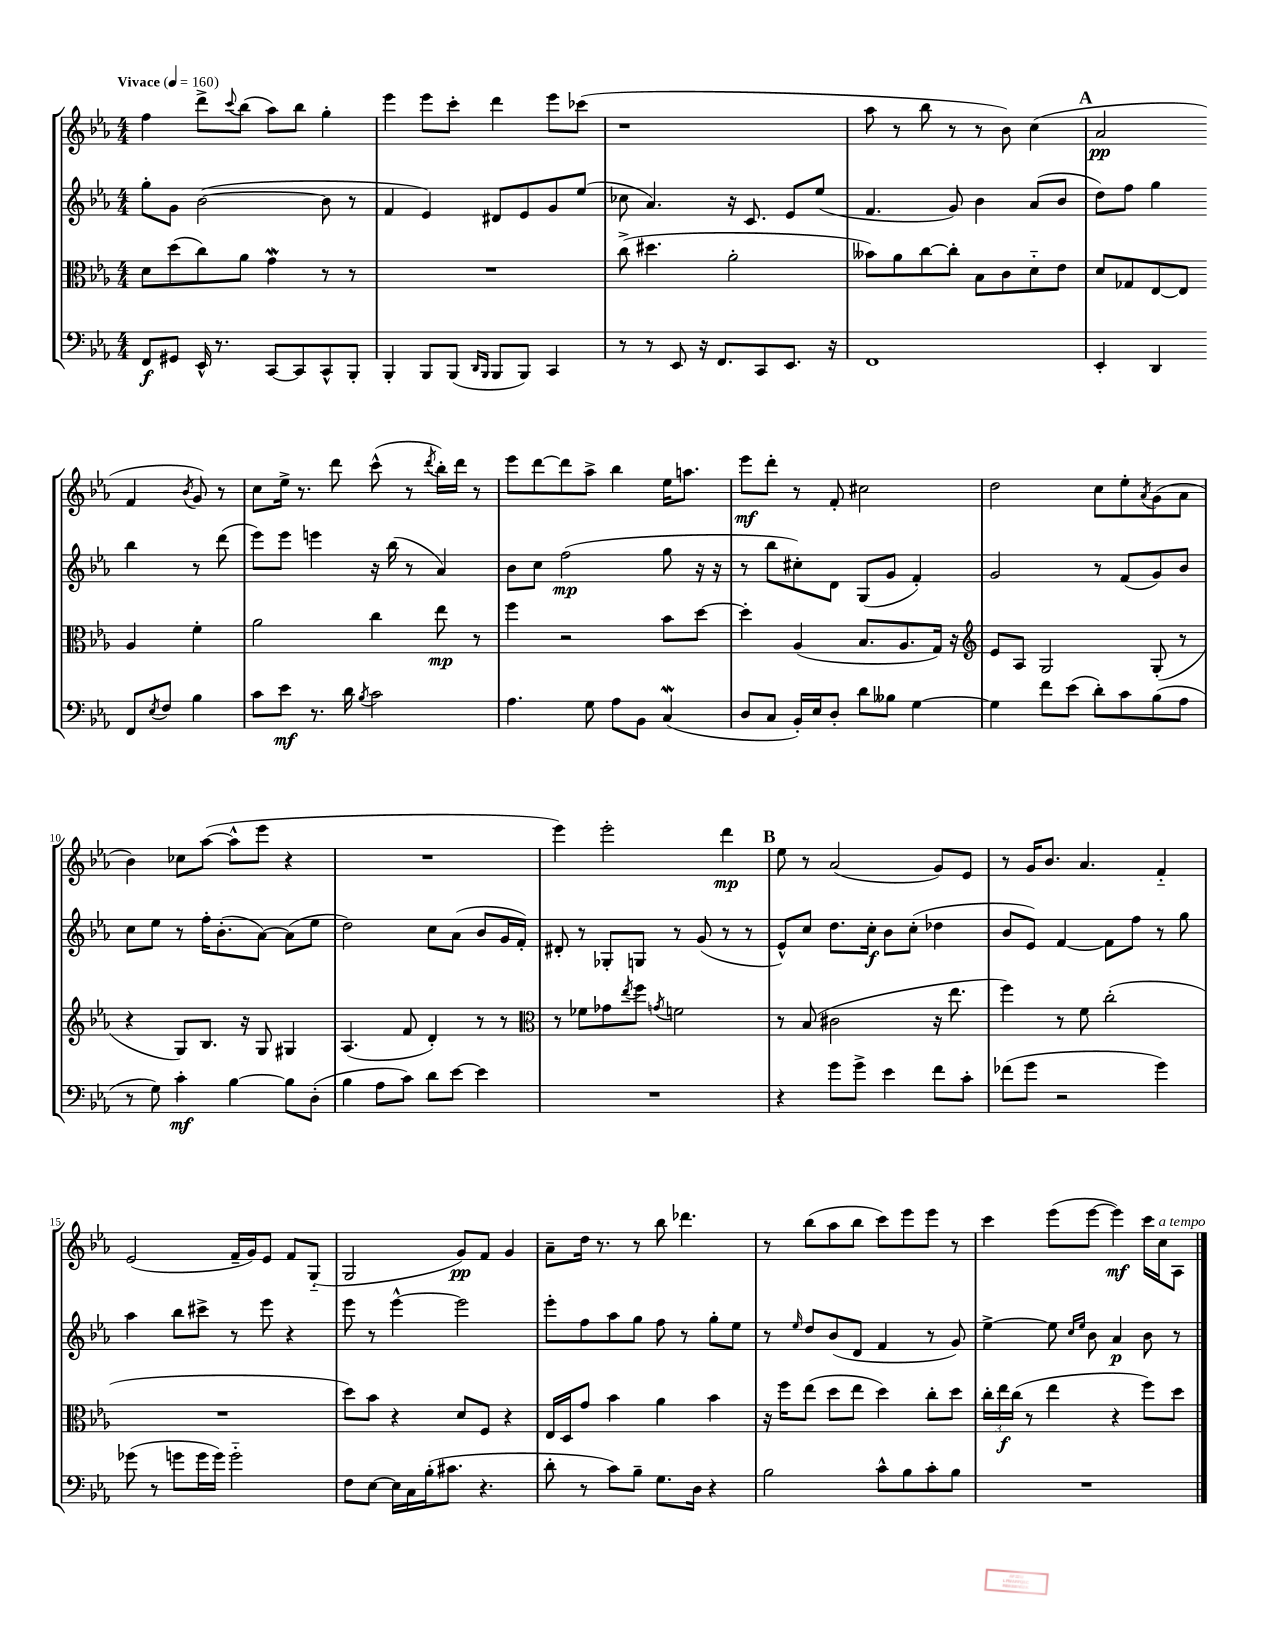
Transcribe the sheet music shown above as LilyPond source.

<<
\new StaffGroup <<
\new Staff = "s0" {
    \clef treble \key ees \major \numericTimeSignature \time 4/4 \tempo "Vivace" 4 = 160
    f''4 d'''8-> \appoggiatura { c'''8 } bes''8( aes''8) bes''8 g''4-. |
    ees'''4 ees'''8 c'''8-. d'''4 ees'''8 ces'''8( |
    r1 |
    aes''8 r8 bes''8 r8 r8 bes'8) c''4( |
    \mark \markup { \bold "A" } aes'2\pp f'4 \acciaccatura { bes'8 } g'8) r8 |
    c''8 ees''16-> r8. d'''8 c'''8-^( r8 \acciaccatura { d'''8 } bes''16-.) d'''16 r8 |
    ees'''8 d'''8~ d'''8 aes''8-> bes''4 ees''16 a''8. |
    ees'''8\mf d'''8-. r8 f'8-. cis''2 |
    d''2 c''8 ees''8-. \acciaccatura { aes'8 } g'8( aes'8 |
    bes'4) ces''8 aes''8~( aes''8-^ ees'''8 r4 |
    R1 |
    ees'''4) ees'''2-. d'''4\mp |
    \mark \markup { \bold "B" } ees''8 r8 aes'2( g'8) ees'8 |
    r8 g'16 bes'8. aes'4. f'4-_ |
    ees'2( f'16-- g'16) ees'8 f'8 g8-_( |
    g2 g'8\pp) f'8 g'4 |
    aes'8-- d''16 r8. r8 bes''8 des'''4. |
    r8 bes''8( aes''8 bes''8 c'''8) ees'''8 ees'''8 r8 |
    c'''4 ees'''8( ees'''8~ ees'''4\mf) c'''16 c''16^\markup { \italic "a tempo" } aes8 \bar "|." |
}
\new Staff = "s1" {
    \clef treble \key ees \major \numericTimeSignature \time 4/4
    g''8-. g'8 bes'2~( bes'8 r8 |
    f'4 ees'4) dis'8 ees'8 g'8 ees''8( |
    ces''8 aes'4.) r16 c'8. ees'8 ees''8( |
    f'4. g'8) bes'4 aes'8( bes'8 |
    \mark \markup { \bold "A" } d''8) f''8 g''4 bes''4 r8 d'''8( |
    ees'''8) ees'''8 e'''4 r16 bes''16( r8 aes'4) |
    bes'8 c''8 f''2\mp( g''8 r16 r16 |
    r8 bes''8 cis''8-.) d'8 g8( g'8 f'4-.) |
    g'2 r8 f'8( g'8) bes'8 |
    c''8 ees''8 r8 f''16-. bes'8.-.( aes'8~) aes'8( ees''8 |
    d''2) c''8 aes'8( bes'8 g'16 f'16-.) |
    dis'8-. r8 ges8-. g8 r8 g'8( r8 r8 |
    \mark \markup { \bold "B" } ees'8-^) c''8 d''8. c''16-.\f bes'8 c''8-.( des''4 |
    bes'8 ees'8) f'4~ f'8 f''8 r8 g''8 |
    aes''4 bes''8 cis'''8-> r8 ees'''8 r4 |
    ees'''8 r8 ees'''4~-^ ees'''2 |
    ees'''8-. f''8 aes''8 g''8 f''8 r8 g''8-. ees''8 |
    r8 \grace { ees''16 } d''8 bes'8( d'8 f'4 r8 g'8) |
    ees''4~-> ees''8 \grace { c''16 ees''16 } bes'8 aes'4\p bes'8 r8 \bar "|." |
}
\new Staff = "s2" {
    \clef alto \key ees \major \numericTimeSignature \time 4/4
    d'8 d''8( c''8) aes'8 g'4\mordent r8 r8 |
    R1 |
    c''8->( dis''4. aes'2-. |
    beses'8) aes'8 c''8~ c''8-. bes8 c'8 d'8-_ ees'8 |
    \mark \markup { \bold "A" } d'8 ges8 ees8~ ees8 aes4 f'4-. |
    aes'2 c''4 ees''8\mp r8 |
    f''4 r2 bes'8 d''8~ |
    d''4-. aes4( bes8. aes8. g16) r16 |
    \clef treble ees'8 aes8 g2 g8-.( r8 |
    r4 g8) bes8. r16 g8 gis4 |
    aes4.( f'8 d'4-.) r8 r8 |
    \clef alto r8 fes'8 ges'8 \acciaccatura { ees''8 } f''8 \acciaccatura { g'8 } f'2 |
    \mark \markup { \bold "B" } r8 bes8( cis'2 r16 ees''8. |
    f''4) r8 f'8 c''2-.( |
    R1 |
    d''8) bes'8 r4 d'8 f8 r4 |
    ees16 d16 g'8 bes'4 aes'4 bes'4 |
    r16 f''16 ees''8( d''8 ees''8 d''4) c''8-. d''8 |
    \tuplet 3/2 { c''16-. ees''16\f c''16( } r8 ees''4 r4 f''8) d''8 \bar "|." |
}
\new Staff = "s3" {
    \clef bass \key ees \major \numericTimeSignature \time 4/4
    f,8\f gis,8 ees,16-^ r8. c,8~ c,8 c,8-^ bes,,8-. |
    bes,,4-. bes,,8 bes,,8( \grace { d,16 bes,,16 } bes,,8 bes,,8) c,4 |
    r8 r8 ees,8 r16 f,8. c,8 ees,8. r16 |
    f,1 |
    \mark \markup { \bold "A" } ees,4-. d,4 f,8 \acciaccatura { ees8 } f8 bes4 |
    c'8 ees'8\mf r8. d'16 \acciaccatura { bes8 } c'2 |
    aes4. g8 aes8 bes,8 c4\mordent( |
    d8 c8 bes,16-.) ees16 d8-. d'8 beses8 g4~ |
    g4 f'8 ees'8( d'8-.) c'8 bes8( aes8 |
    r8 g8) c'4-.\mf bes4~ bes8 d8-.( |
    bes4 aes8 c'8) d'8 ees'8~ ees'4 |
    R1 |
    \mark \markup { \bold "B" } r4 g'8 g'8-> ees'4 f'8 c'8-. |
    fes'8( g'8 r2 g'4) |
    ges'8( r8 g'8 g'16 g'16) g'2-_ |
    f8 ees8~ ees16 c16 bes16-.( cis'8. r4. |
    d'8-. r8 c'8) bes8-- g8. d16 r4 |
    bes2 c'8-^ bes8 c'8-. bes8 |
    R1 \bar "|." |
}
>>
>>
